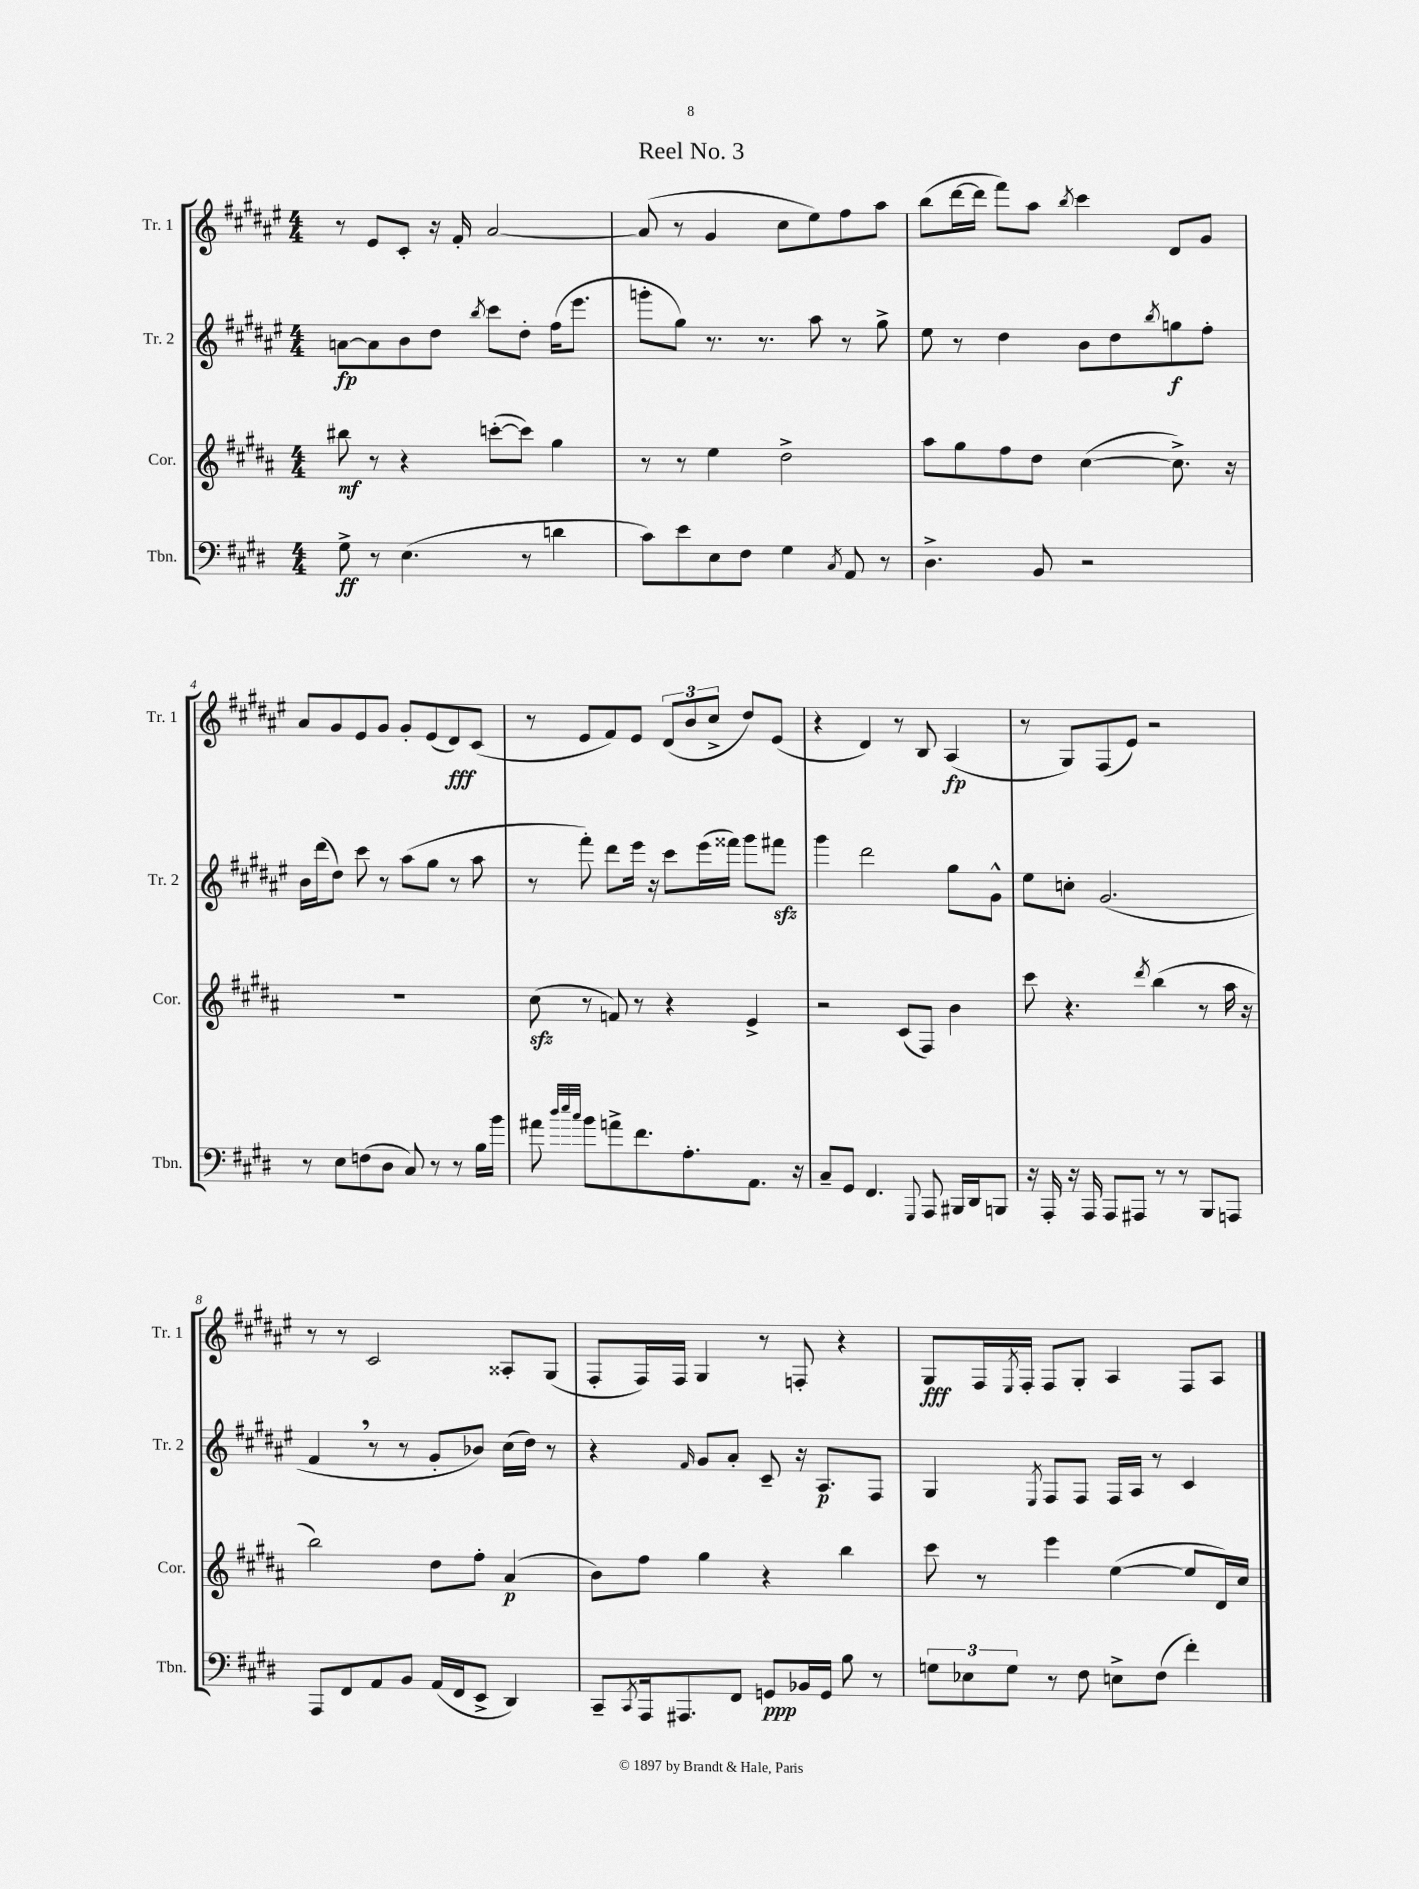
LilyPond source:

\header { title = "Reel No. 3" }
<<
\new StaffGroup <<
\new Staff = "s0" \with { instrumentName = "Tr. 1" shortInstrumentName = "Tr. 1" } {
    \clef treble \key fis \major \numericTimeSignature \time 4/4
    r8 eis'8 cis'8-. r16 fis'16-. ais'2~ |
    ais'8( r8 gis'4 cis''8 eis''8) fis''8 ais''8 |
    b''8( dis'''16~ dis'''16 fis'''8) ais''8 \acciaccatura { b''8 } cis'''4 dis'8 gis'8 |
    ais'8 gis'8 eis'8 gis'8 gis'8-. eis'8( dis'8\fff) cis'8( |
    r8 eis'8 fis'8) eis'8 \tuplet 3/2 { dis'8( b'8 cis''8-> } dis''8) eis'8( |
    r4 dis'4) r8 b8 ais4\fp( |
    r8 gis8) fis8( eis'8) r2 |
    r8 r8 cis'2 aisis8-. gis8( |
    fis8-. fis16) fis16 gis4 r8 f8-. r4 |
    gis8\fff fis16 \acciaccatura { eis8 } fis16-. fis8 gis8-. ais4 fis8 ais8 \bar "|." |
}
\new Staff = "s1" \with { instrumentName = "Tr. 2" shortInstrumentName = "Tr. 2" } {
    \clef treble \key fis \major \numericTimeSignature \time 4/4
    a'8~\fp a'8 b'8 dis''8 \acciaccatura { b''8 } cis'''8 dis''8-. fis''16( eis'''8. |
    g'''8-. gis''8) r8. r8. ais''8 r8 gis''8-> |
    eis''8 r8 dis''4 b'8 dis''8 \acciaccatura { b''8 } g''8\f fis''8-. |
    b'16 dis'''16( dis''8) cis'''8 r8 ais''8( gis''8 r8 ais''8 |
    r8 fis'''8-.) dis'''8 eis'''16 r16 cis'''8 eis'''16( fisis'''16) gis'''8 fis'''8\sfz |
    gis'''4 dis'''2 gis''8 gis'8-^ |
    eis''8 c''8-. gis'2.( |
    fis'4 \breathe r8 r8 gis'8-. bes'8) cis''16( dis''16) r8 |
    r4 \grace { fis'16 } gis'8 ais'8-. cis'8-- r16 ais8.\p fis8 |
    gis4 \acciaccatura { eis8 } fis8 fis8 fis16 ais16 r8 cis'4 \bar "|." |
}
\new Staff = "s2" \with { instrumentName = "Cor." shortInstrumentName = "Cor." } {
    \clef treble \key b \major \numericTimeSignature \time 4/4
    bis''8\mf r8 r4 c'''8~-.( c'''8) gis''4 |
    r8 r8 e''4 dis''2-> |
    ais''8 gis''8 fis''8 dis''8 cis''4~( cis''8.->) r16 |
    R1 |
    cis''8\sfz( r8 f'8) r8 r4 e'4-> |
    r2 cis'8( fis8) b'4 |
    cis'''8 r4. \acciaccatura { dis'''8 } b''4( r8 ais''16 r16 |
    b''2) dis''8 fis''8-. ais'4\p( |
    b'8) fis''8 gis''4 r4 b''4 |
    cis'''8 r8 e'''4 e''4~( e''8 dis'16) cis''16 \bar "|." |
}
\new Staff = "s3" \with { instrumentName = "Tbn." shortInstrumentName = "Tbn." } {
    \clef bass \key e \major \numericTimeSignature \time 4/4
    gis8->\ff r8 e4.( r8 d'4 |
    cis'8) e'8 e8 fis8 gis4 \acciaccatura { cis8 } a,8 r8 |
    dis4.-> b,8 r2 |
    r8 e8 f8( dis8 cis8) r8 r8 b16 b'16 |
    ais'8 \grace { dis''32 e''32 cis''32 } b'8 a'8-> fis'8. a8.-. a,8. r16 |
    cis8-- gis,8 fis,4. \appoggiatura { gis,,8 } a,,8 bis,,16 dis,16 b,,8 |
    r16 a,,16-. r16 a,,16 a,,8 ais,,8 r8 r8 b,,8 a,,8 |
    a,,8 fis,8 a,8 b,8 a,16( fis,16 e,8-> dis,4) |
    cis,8-- \acciaccatura { cis,8 } a,,16 ais,,8. fis,8 g,8\ppp bes,16 g,16 b8 r8 |
    \tuplet 3/2 { g8 ees8 g8 } r8 fis8 e8-> fis8( fis'4-.) \bar "|." |
}
>>
>>
